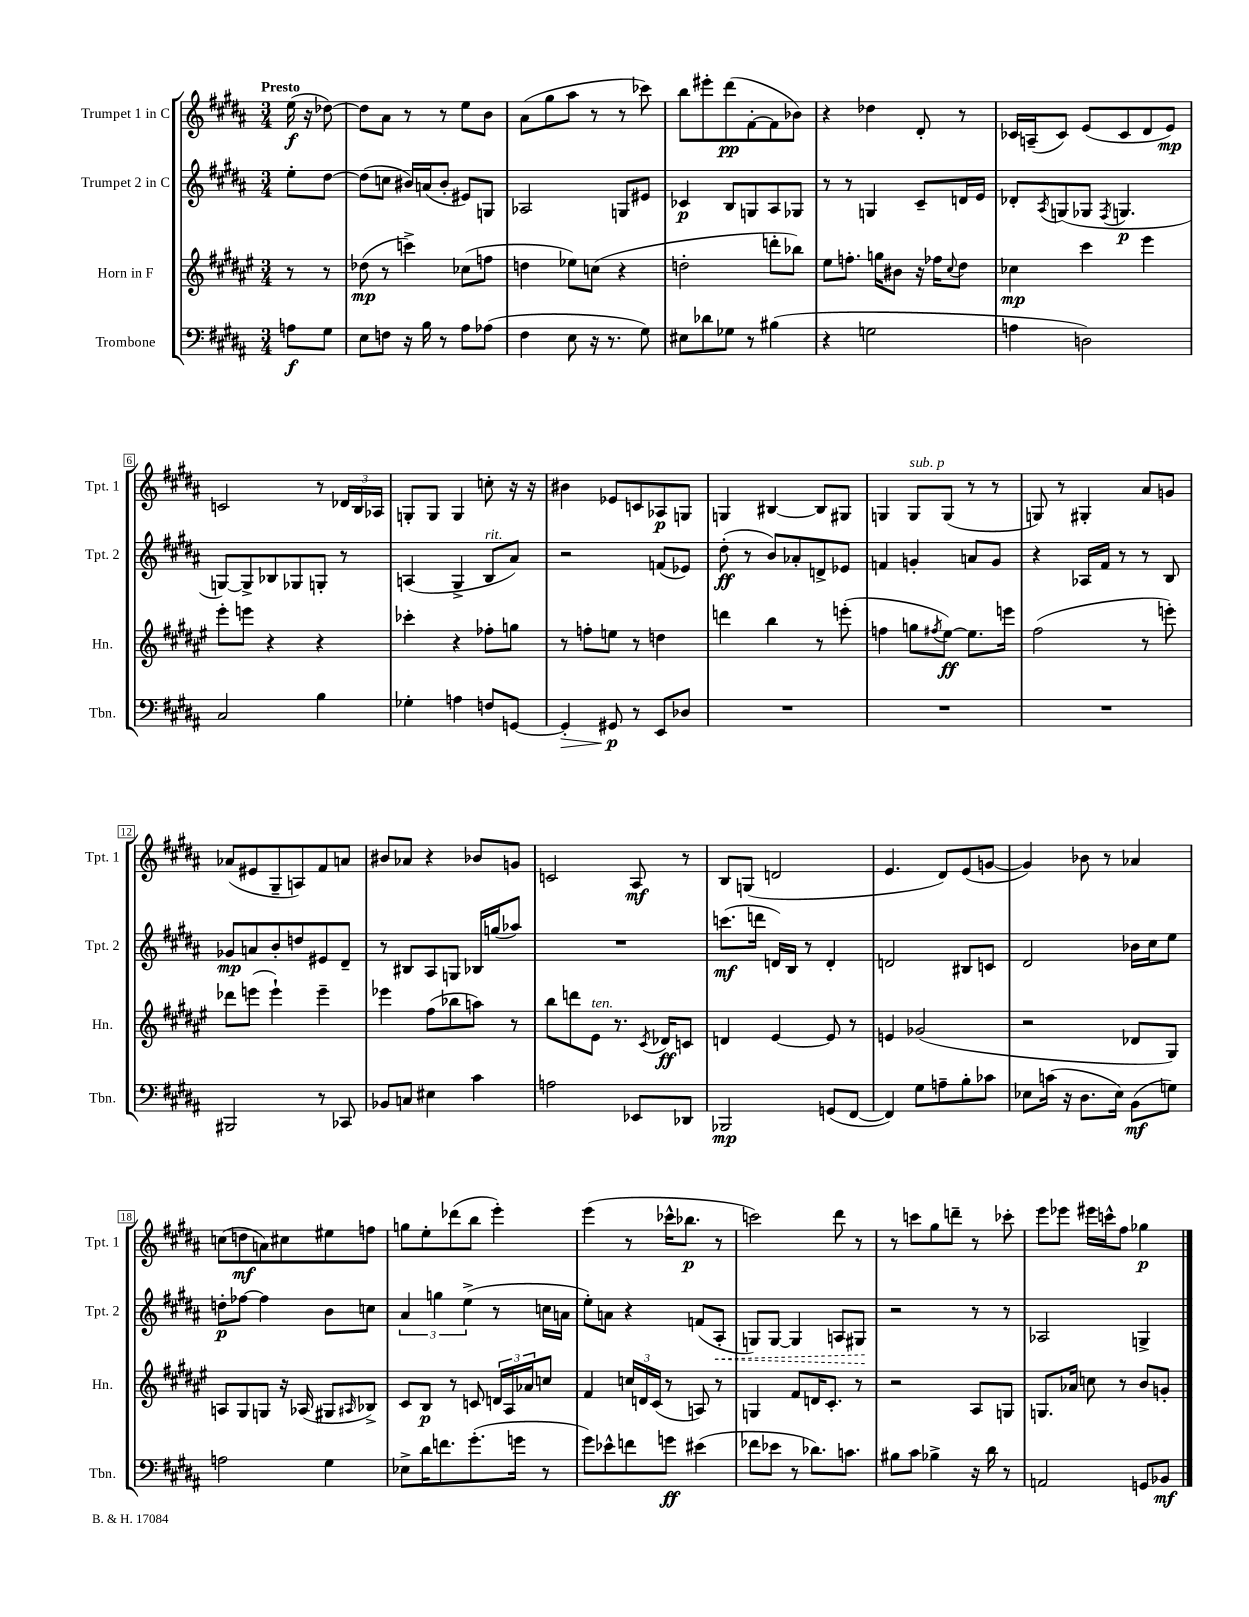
<<
\new StaffGroup <<
\new Staff = "s0" \with { instrumentName = "Trumpet 1 in C" shortInstrumentName = "Tpt. 1" } {
    \clef treble \key b \major \numericTimeSignature \time 3/4 \partial 4 \tempo "Presto"
    e''16\f( r16 des''8~) |
    des''8 ais'8 r8 r8 e''8 b'8 |
    ais'8( gis''8 ais''8 r8 r8 ces'''8) |
    b''8 eis'''8-. dis'''8\pp( fis'8~-. fis'8 bes'8) |
    r4 des''4 dis'8-. r8 |
    ces'16 a16--( ces'8) e'8( ces'8 dis'8 e'8\mp) |
    c'2 r8 \tuplet 3/2 { des'16 b16 aes16 } |
    g8-. g8 g4 c''8-. r16 r16 |
    bis'4 ees'8 c'8 aes8\p g8 |
    g4 bis4~ bis8 gis8 |
    g4 g8^\markup { \italic "sub. p" } g8( r8 r8 |
    g8) r8 gis4-. ais'8 g'8 |
    aes'8( eis'8 gis8-- a8) fis'8 a'8 |
    bis'8 aes'8 r4 bes'8 g'8 |
    c'2 ais8\mf r8 |
    b8 g8( d'2 |
    e'4. dis'8) e'8( g'8~ |
    g'4) bes'8 r8 aes'4 |
    c''8( d''8\mf a'8) cis''8 eis''8 f''8 |
    g''8 e''8-. des'''8( b''8 e'''4-.) |
    e'''4( r8 ces'''16-^ bes''8.\p r8 |
    c'''2) dis'''8 r8 |
    r8 c'''8 gis''8 d'''8-- r8 ces'''8-. |
    e'''8 ees'''8 eis'''16 c'''16-^ fis''8 ges''4\p \bar "|." |
}
\new Staff = "s1" \with { instrumentName = "Trumpet 2 in C" shortInstrumentName = "Tpt. 2" } {
    \clef treble \key b \major \numericTimeSignature \time 3/4 \partial 4
    e''8-. dis''8~ |
    dis''8( c''8 bis'16) a'16( bis'8-. eis'8) g8 |
    aes2 g8 eis'8 |
    ces'4\p b8 g8 ais8 ges8 |
    r8 r8 g4 cis'8-- d'16 e'16 |
    des'8-. \acciaccatura { ais8 } g8( ges8 \acciaccatura { fis8 } g4.\p |
    g8~) g8-> bes8 ges8 g8-. r8 |
    a4( gis4-> b8^\markup { \italic "rit." } ais'8) |
    r2 f'8( ees'8) |
    dis''8-.\ff( r8 b'8) aes'8-. d'8-> ees'8 |
    f'4 g'4-. a'8 g'8 |
    r4 aes16 fis'16 r8 r8 b8 |
    ges'8\mp a'8 b'8-. d''8 eis'8 dis'8-- |
    r8 bis8 ais8 g8 bes16 g''16( aes''8) |
    R2. |
    c'''8.\mf( d'''16 d'16) b16 r8 d'4-. |
    d'2 bis8 c'8 |
    dis'2 bes'16 cis''16 e''8 |
    d''8-.\p fes''8~ fes''4 b'8 c''8 |
    \tuplet 3/2 { ais'4 g''4 e''4->( } r8 c''16 a'16 |
    e''8-.) a'8 r4 f'8( \once \override Hairpin.style = #'dashed-line ais8-.\< |
    g8) g8~ g4 a8 gis8\! |
    r2 r8 r8 |
    aes2 g4-> \bar "|." |
}
\new Staff = "s2" \with { instrumentName = "Horn in F" shortInstrumentName = "Hn." } {
    \clef treble \key fis \major \numericTimeSignature \time 3/4 \partial 4
    r8 r8 |
    des''8\mp( r8 c'''4->) ces''8( f''8 |
    d''4 ees''8) c''8( r4 |
    d''2-. d'''8-. bes''8) |
    eis''8 f''8.-. g''16 bis'8 r16 fes''16 \appoggiatura { cis''8 } dis''8 |
    ces''4\mp cis'''4 eis'''4 |
    eis'''8-. e'''8 r4 r4 |
    ces'''4-. r4 fes''8-. g''8 |
    r8 f''8-. e''8 r8 d''4 |
    d'''4 b''4 r8 e'''8-.( |
    f''4 g''8 \acciaccatura { fis''8 } eis''8~\ff) eis''8. e'''16 |
    fis''2( r8 e'''8-.) |
    des'''8 e'''8( e'''4-!) e'''4-- |
    ees'''4 fis''8( bes''8 a''8) r8 |
    b''8 d'''8 eis'8^\markup { \italic "ten." } r8. \acciaccatura { cis'8 } des'16\ff c'8 |
    d'4 eis'4~ eis'8 r8 |
    e'4 ges'2( |
    r2 des'8 gis8) |
    a8 gis8 g8 r16 aes16( gis8 \grace { ais16 } bes8->) |
    cis'8 b8\p r8 c'8 \tuplet 3/2 { d'16 ais16 aes'16 } c''8 |
    fis'4 \tuplet 3/2 { c''16 d'16 cis'16( } r8 a8) r8 |
    g4 fis'8 d'16 cis'8.-. r8 |
    r2 ais8 g8 |
    g8. aes'16 c''8 r8 b'8 g'8-. \bar "|." |
}
\new Staff = "s3" \with { instrumentName = "Trombone" shortInstrumentName = "Tbn." } {
    \clef bass \key b \major \numericTimeSignature \time 3/4 \partial 4
    a8\f gis8 |
    e8 f8 r16 b16 r8 ais8 aes8( |
    fis4 e8 r16 r8. gis8) |
    eis8 des'8 ges8 r8 bis4( |
    r4 g2 |
    a4 d2) |
    cis2 b4 |
    ges4-. a4 f8 g,8~ |
    g,4-.\> gis,8\p\! r8 e,8 des8 |
    R2. |
    R2. |
    R2. |
    bis,,2 r8 ces,8 |
    bes,8 c8 eis4 cis'4 |
    a2 ees,8 des,8 |
    bes,,2\mp g,8( fis,8~ |
    fis,4) gis8 a8-- b8-. ces'8 |
    ees8 c'16( r16 dis8. ees16) b,8\mf( g8) |
    a2 gis4 |
    ees8-> dis'16 f'8. gis'8.-.( g'16 r8 |
    gis'8) ees'8-^ f'8 g'8\ff eis'4( |
    fes'8 ees'8 r8 des'8.) c'8. |
    bis8 cis'8 bes4-> r16 dis'16 r8 |
    a,2 g,8 bes,8\mf \bar "|." |
}
>>
>>
\layout { \context { \Score \override BarNumber.stencil = #(make-stencil-boxer 0.1 0.3 ly:text-interface::print) } }
